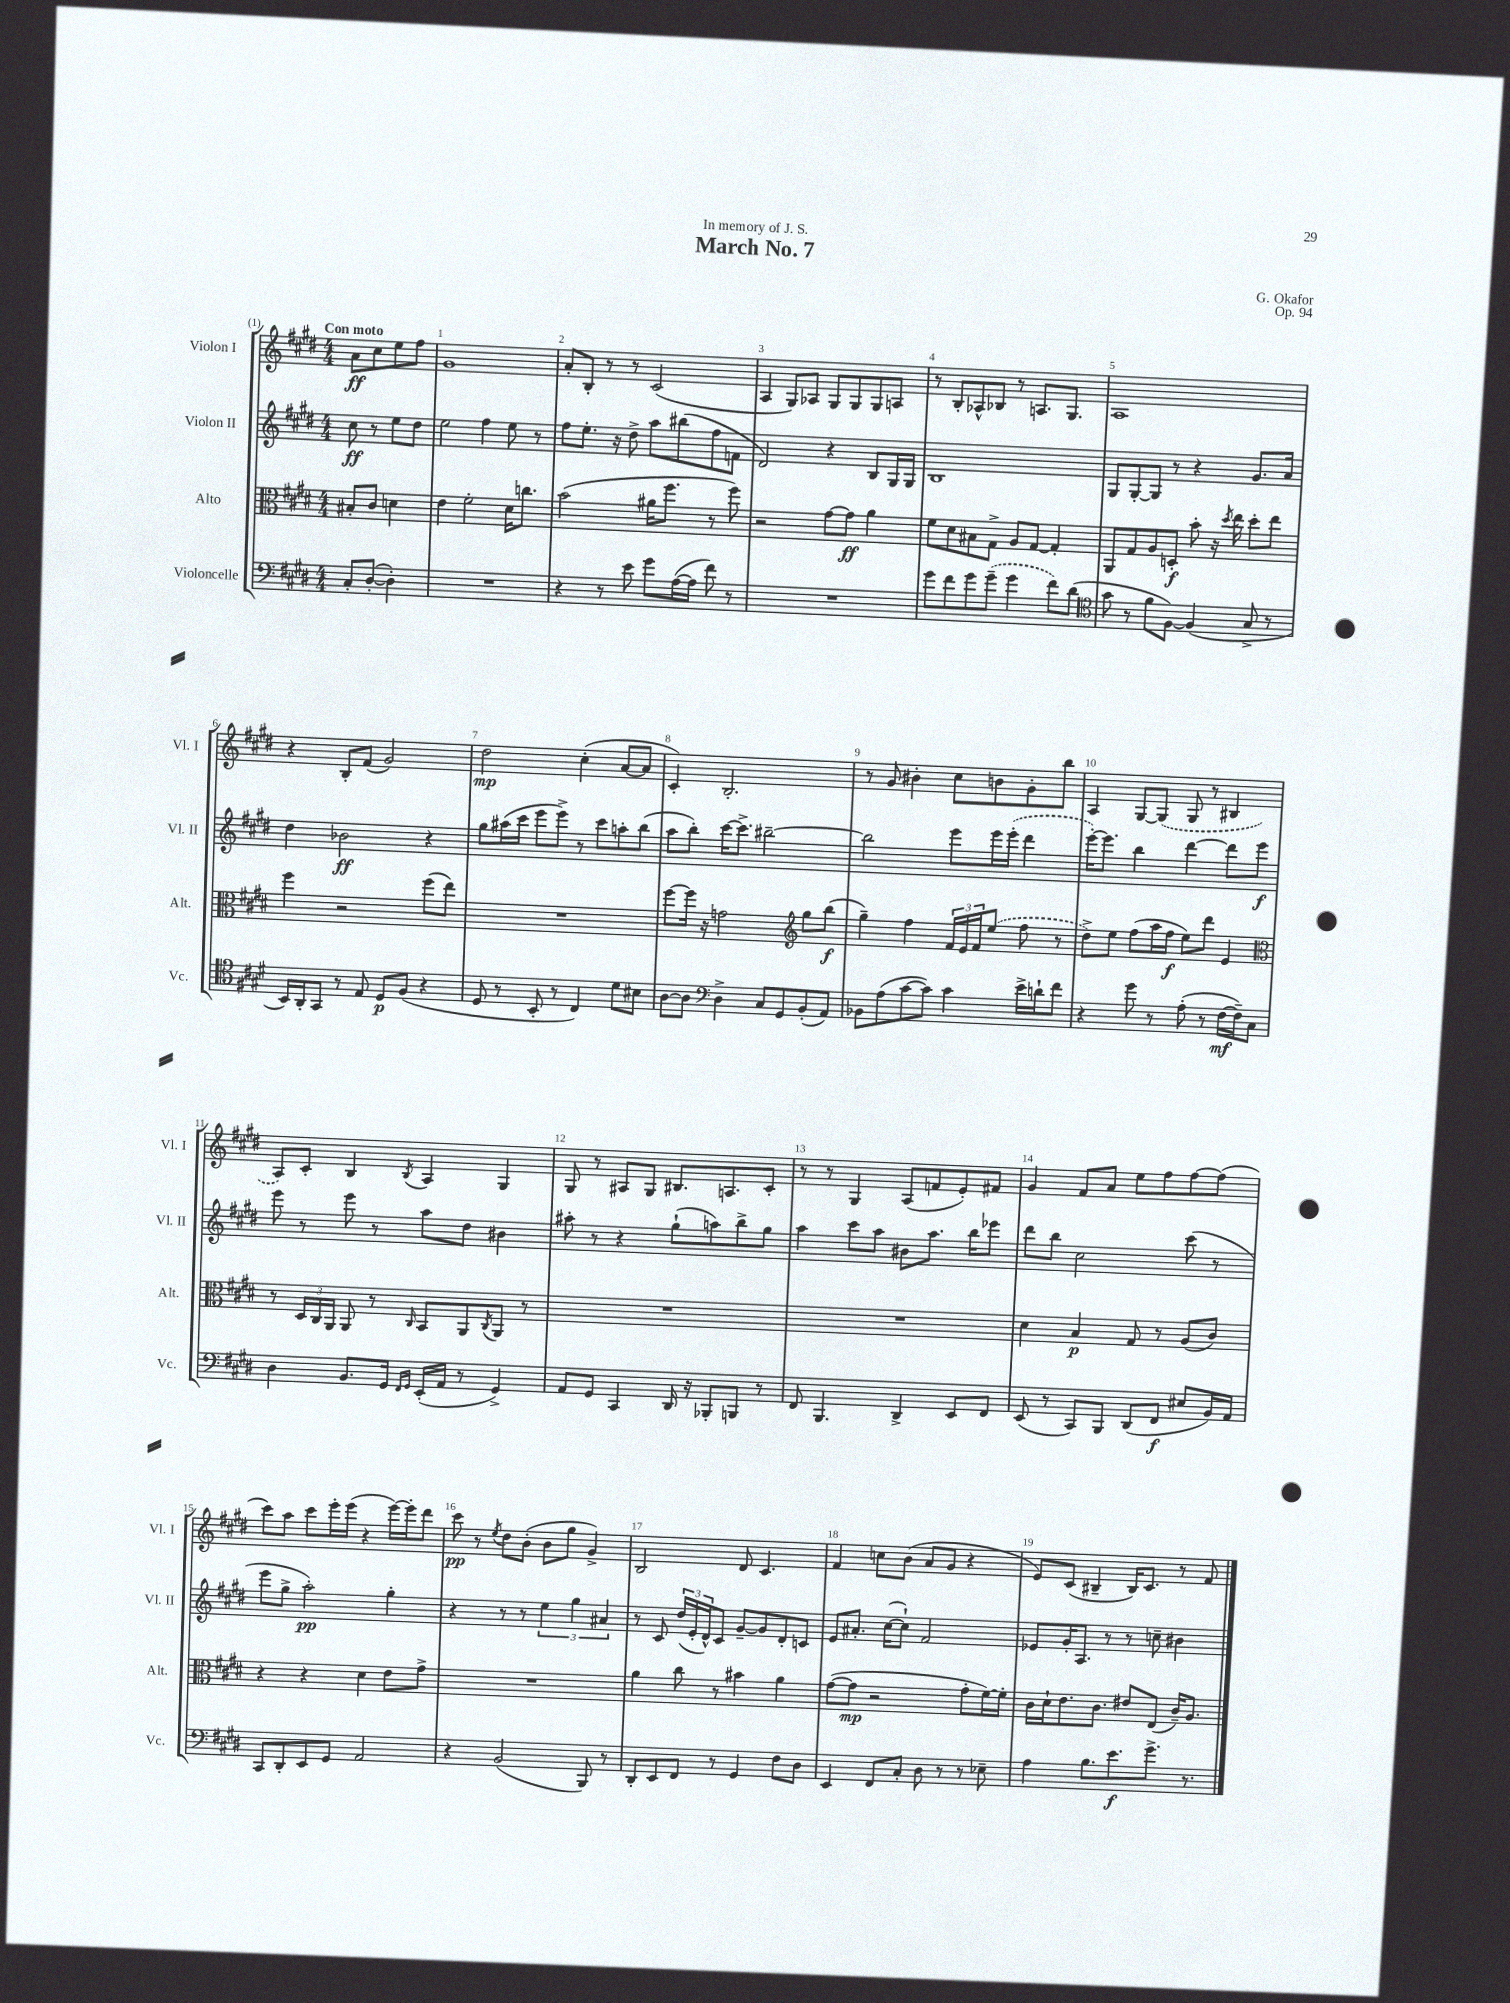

**kern	**kern	**kern	**kern
*staff4	*staff3	*staff2	*staff1
*clefF4	*clefC3	*clefG2	*clefG2
*k[f#c#g#d#]	*k[f#c#g#d#]	*k[f#c#g#d#]	*k[f#c#g#d#]
*M4/4	*M4/4	*M4/4	*M4/4
8C#'	8B#'	8cc#	8a
([8D#'	8c#	8r	8cc#
4D#'])	4d	8ee	8ee
.	.	8dd#	8ff#
=	=	=	=
1r	4e	2ee	1g#
.	2f#'	.	.
.	.	4ff#	.
.	16d#	8ee	.
.	8.cc	.	.
.	.	8r	.
=	=	=	=
4r	(2b	8ff#	8a'
.	.	8.ee'	8B'
8r	.	.	8r
.	.	16r	.
8e	.	8dd#^	8r
8g#	16a#	8aa	(2c#
.	8.ff#	.	.
([16A	.	(8bb#	.
16A]	.	.	.
8f#)	8r	8ff#	.
8r	8ff#)	8f	.
=	=	=	=
1r	2r	2d#)	4A
.	.	.	8G#)
.	.	.	8A-
.	[8g#	4r	8G#
.	8g#]	.	8G#
.	4a	8B	8G#
.	.	16G#	8A
.	.	16G#	.
=	=	=	=
8g#	8f#	1B	8r
8f#	8d#	.	8B'
8g#	8B#	.	8A-^^
(8g#~	8G#^	.	8B-
4g#	8A	.	8r
.	[8G#	.	8.A
8f#)	4G#']	.	.
.	.	.	8.G#
(8d#	.	.	.
=	=	=	=
*clefC4	*	*	*
8g#	8AA	8G#	1A
8r	8G#	[8G#'	.
8f#	8A	8G#]	.
[8F#)	8D'	8r	.
(4F#]	8b'	4r	.
.	16r	.	.
.	8qdd#	.	.
.	16ee	.	.
8G#^	8dd#'	8.g#	.
8r	8ee	.	.
.	.	16a	.
=	=	=	=
16BB)	4ff#	4dd#	4r
16AA'	.	.	.
8GG#	.	.	.
8r	2r	2b-	8B'
8E	.	.	(8f#
8D#	.	.	2g#)
(8F#	.	.	.
4r	(8ff#	4r	.
.	8ee)	.	.
=	=	=	=
8D#	1r	8gg#	2dd#
8r	.	(16aa#	.
.	.	16ccc#	.
8BB'	.	8eee	.
8r	.	8eee^)	.
4C#)	.	8r	(4cc#'
.	.	8ccc#	.
8d#	.	8aa'	[8a
8B#	.	(8bb	8a]
=	=	=	=
[8A	[8ff#	8aa	4c#')
8A]	16ff#]	8bb')	.
.	16r	.	.
*clefF4	*	*	*
4D#^	2g	[16ccc#	2.B'
.	.	8.ccc#^]	.
8C#	.	[2bb#~	.
8GG#	.	.	.
*	*clefG2	*	*
(8BB'	8gg#	.	.
8AA)	(8bb	.	.
=	=	=	=
8BB-	4gg#~)	2bb#]	8r
(8A	.	.	8g#
[8c#	4ff#	.	4b#'
8c#])	.	.	.
4c#	24f#	8eee	8cc#
.	24e	.	.
.	24f#	.	.
.	(8ee	16eee	8b
.	.	(16eee'	.
16e^	8ff#	4ddd#	8g#'
16d`	.	.	.
8f#	8r	.	8bb
=	=	=	=
4r	8dd#^)	[16eee')	4A
.	.	8.eee]	.
.	8ee	.	.
8g#	(8ff#	4bb	[8G#
8r	16aa	.	(8G#]
.	16ff#	.	.
(8A'	8ee)	[4ddd#	8G#
8r	8ddd#	.	8r
[16F#	4e	8ddd#]	4B#
16F#~])	.	.	.
8C#	.	8eee	.
=	=	=	=
*	*clefC3	*	*
4D#	8r	8eee	8A)
.	24D#	8r	8c#'
.	24C#	.	.
.	24AA	.	.
8.BB	8AA	8eee	4B
.	8r	8r	.
16GG#	.	.	.
16qqFF#	.	.	.
16qqGG#	16qqC#	.	8qB
(16EE'	8BB	8aa	4A
16AA	.	.	.
8r	8AA	8dd#	.
.	8qC#	.	.
4GG#^)	8AA	4b#	4G#
.	8r	.	.
=	=	=	=
8AA	1r	8aa#'	8G#
8GG#	.	8r	8r
4CC#	.	4r	8A#
.	.	.	8G#
16DD#	.	(8gg#`	8.B#
16r	.	.	.
8BBB-'	.	8aa)	.
.	.	.	8.A
8BBB	.	8bb^	.
8r	.	8gg#	8c#'
=	=	=	=
8FF#	1r	4aa	8r
4.BBB	.	.	8r
.	.	8ccc#	4G#
.	.	8aa	.
4DD#^	.	8b#	(8A
.	.	8.aa	8f
8EE	.	.	8e')
.	.	16bb	.
8FF#	.	8eee-	8f#
=	=	=	=
(8EE	4d#	8ddd#	4g#
8r	.	8bb	.
8CC#)	4B	2cc#	8f#
8BBB	.	.	8a
(8DD#	8G#	.	8ee
8FF#	8r	.	8ff#
8E#	(8A	(8ccc#	[8ff#
16BB)	8c#)	8r	(8ff#]
16AA	.	.	.
=	=	=	=
8CC#	4r	8eee	8ccc#)
8DD#'	.	8gg#^	8aa
8EE	4r	2aa')	8ccc#
8GG#	.	.	16eee'
.	.	.	(16eee
2AA	4d#	.	4r
.	8e	4gg#'	[16eee)
.	.	.	16eee']
.	8g#^	.	8ddd#
=	=	=	=
4r	1r	4r	8ccc#
.	.	.	8r
.	.	.	8qee
(2BB	.	8r	8dd#
.	.	8r	(8b'
.	.	6ee	8b
.	.	.	8gg#
.	.	6gg#	.
8BBB)	.	.	4g#^)
.	.	6a#	.
8r	.	.	.
=	=	=	=
8DD#'	4a	8r	2B
8EE	.	8c#	.
8FF#	8cc#	(24dd#	.
.	.	24e'	.
.	.	24d#^^)	.
8r	8r	8c#	.
4GG#	4b#	[8g#~	8d#
.	.	8g#]	4.c#
8F#	4a	8d#'	.
8D#	.	8c	.
=	=	=	=
4EE	([8g#	8e	4f#
.	8g#]	8.a#'	.
8FF#	2r	.	8cc
.	.	([16cc#	.
8C#'	.	8cc#`])	(8b
8D#	.	2f#	8a
8r	.	.	8g#
8r	8g#'	.	4r
8E-~	[16f#)	.	.
.	16f#']	.	.
=	=	=	=
4A	16c#	8e-	8e)
.	16d#`	.	.
.	8.e	16g#'	(8c#
.	.	8.A	.
8.B	.	.	4B#~
.	8.c#	.	.
.	.	8r	.
8.e	.	.	.
.	8e#	8r	16B#)
.	.	.	8.c#
8.g#^	(8E	8cc~	.
.	16c#~)	4b#	8r
8.r	8.A	.	.
.	.	.	8f#
==	==	==	==
*-	*-	*-	*-
